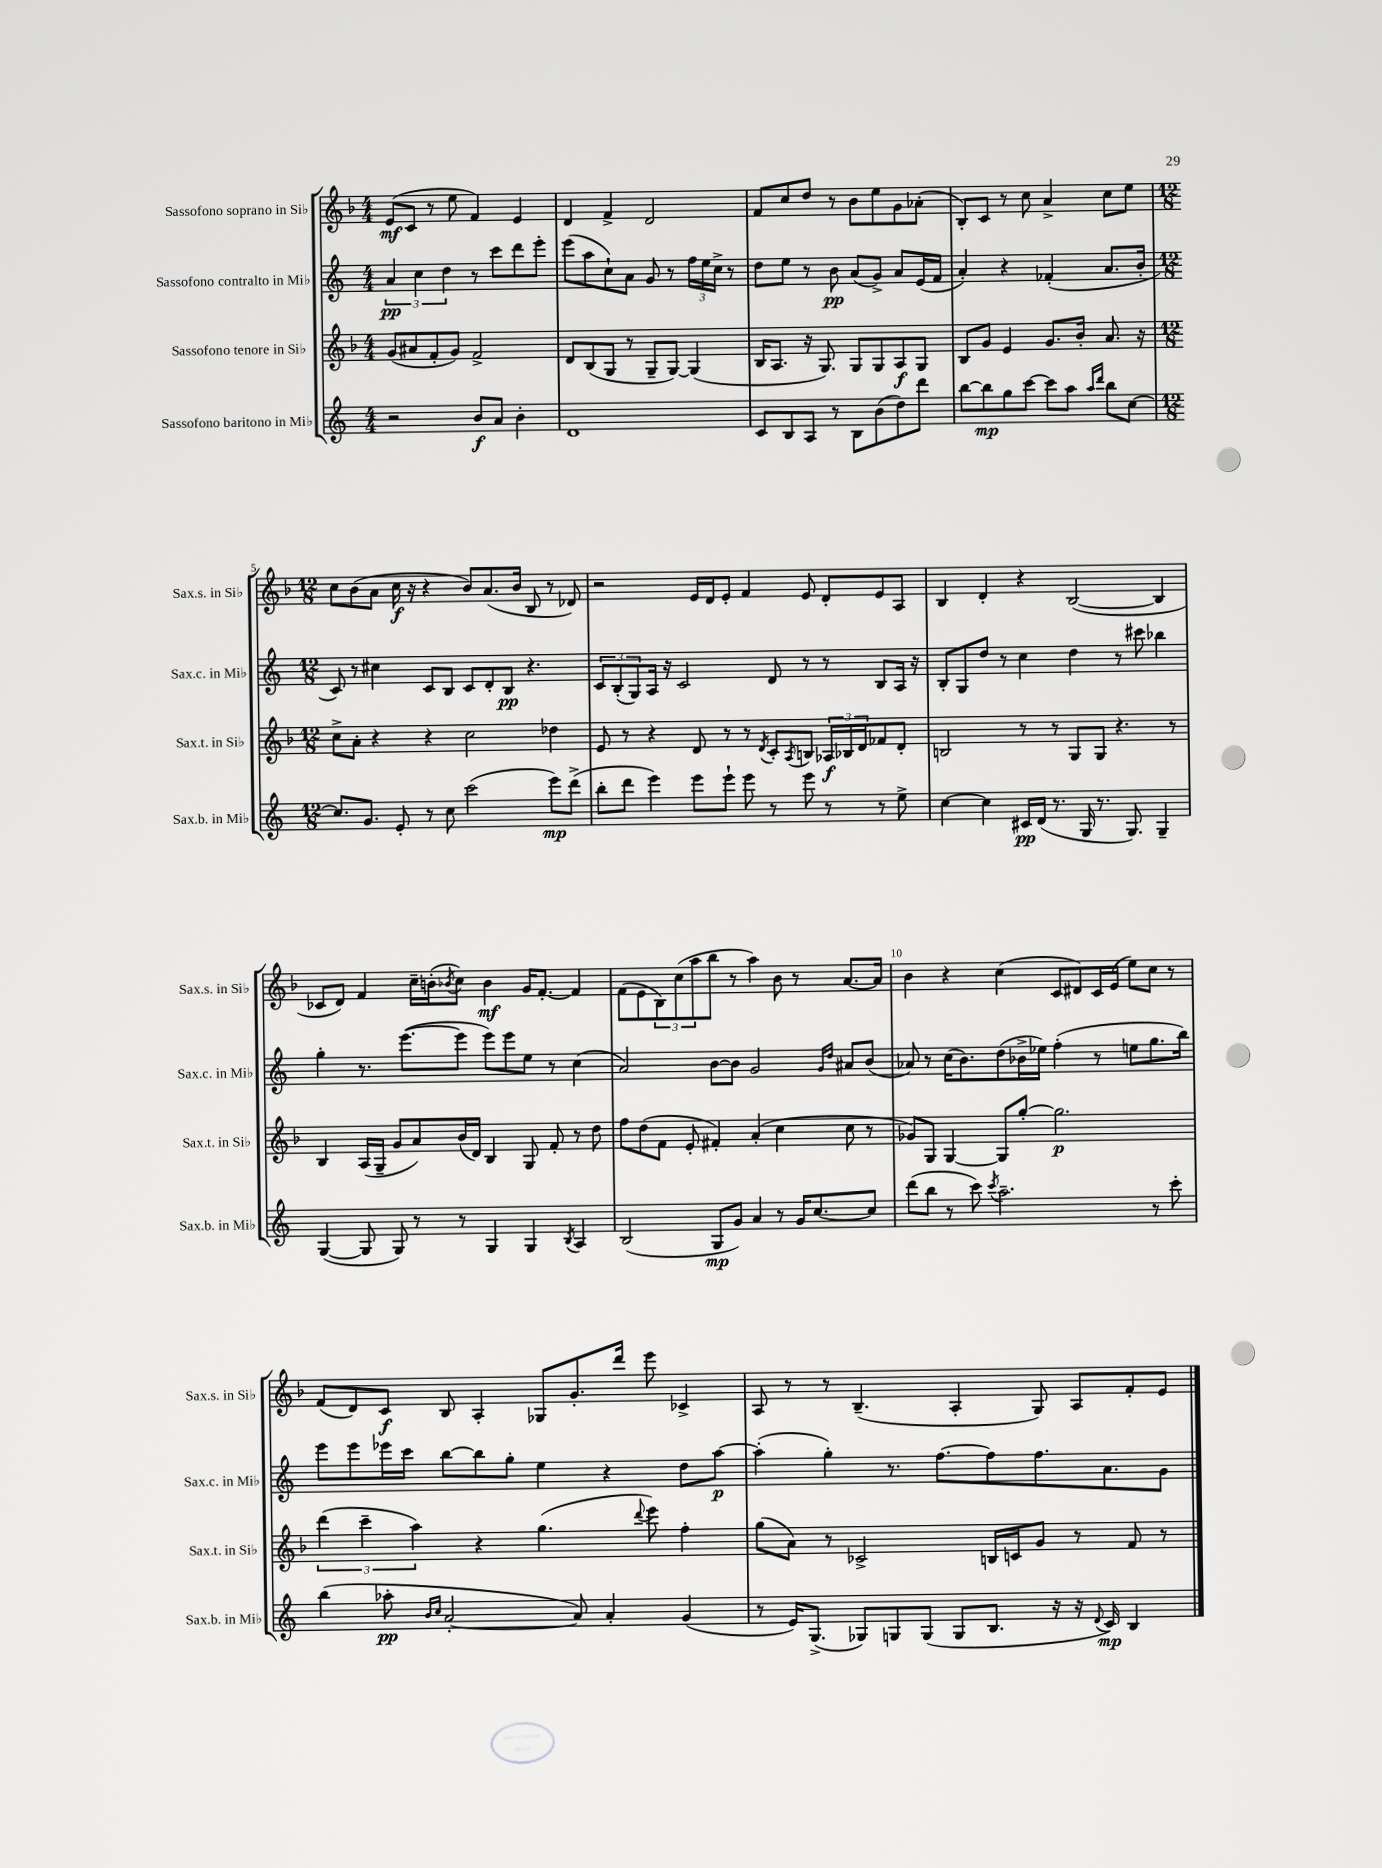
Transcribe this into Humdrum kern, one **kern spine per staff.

**kern	**kern	**kern	**kern
*staff4	*staff3	*staff2	*staff1
*clefG2	*clefG2	*clefG2	*clefG2
*k[]	*k[b-]	*k[]	*k[b-]
*M4/4	*M4/4	*M4/4	*M4/4
2r	(8g	6a	(8e
.	8a#	.	8c
.	.	6cc	.
.	8f'	.	8r
.	.	6dd	.
.	8g)	.	8ee
8b	2f^	8r	4f)
8a	.	8ccc	.
4b'	.	8ddd	4e
.	.	8eee'	.
=	=	=	=
1d	8d	(8eee	4d
.	(8B-	8aa	.
.	8G	8cc`)	4f^
.	8r	8a	.
.	8G~	8g	2d
.	[8G)	8r	.
.	(4G]	24ff	.
.	.	24ee	.
.	.	24cc^	.
.	.	8r	.
=	=	=	=
8c	16B-	8dd	8f
.	8.A	.	.
8B	.	8ee	8cc
8A	16r	8r	8dd
.	8.G)	.	.
8r	.	8b	8r
8B	8G	(8a	8b-
(8b	8G	8g^)	8ee
8dd)	8A	8a	8g
8ddd	8G	(16e	(8a-'
.	.	16f	.
=	=	=	=
[8bb	8B-	4a')	8B-')
8bb]	8g	.	8c
8gg	4e	4r	8r
[8ccc	.	.	8cc
8ccc]	8.g	(4f-'	4a^
8aa	.	.	.
.	16b-'	.	.
16qqaa	.	.	.
16qqddd	.	.	.
8bb	8.a	8.a	8cc
[8cc	.	.	8ee
.	16r	16b'	.
=	=	=	=
*M12/8	*M12/8	*M12/8	*M12/8
8.cc]	8cc^	8c)	8cc
.	8a'	8r	(8b-
8.g	.	.	.
.	4r	4cc#	8a
8e'	.	.	16cc
.	.	.	16r
8r	4r	8c	4r
8cc	.	8B	.
(2ccc	2cc	8c	8b-)
.	.	8d'	(8.a
.	.	8B	.
.	.	.	16b-
.	.	4.r	8B-
8eee)	4dd-	.	8r
(8ddd^	.	.	8d-)
=	=	=	=
8bb'	8e	12c	2r
.	.	(12B'	.
8ddd	8r	.	.
.	.	12G)	.
4eee)	4r	16A	.
.	.	16r	.
.	.	2c	.
8eee	8d	.	16e
.	.	.	16d
8eee`	8r	.	8e'
8eee	8r	.	4f
.	8qd	.	.
8r	8c'	8d	.
.	8qA	.	.
8eee	8B	8r	8e
8r	24A-	8r	8d'
.	24B-	.	.
.	24d	.	.
8r	8f-	8B	8e
8ee^	8d'	16A	8A
.	.	16r	.
=	=	=	=
[4cc	2B	8B'	4B-
.	.	8G	.
4cc]	.	8dd	4d'
.	.	8r	.
16c#	8r	4cc	4r
(16d	.	.	.
8.r	8r	.	.
.	8G	4dd	([2B-
16G	.	.	.
8.r	8G	.	.
.	4.r	8r	.
8.G)	.	.	.
.	.	8ccc#	.
4G~	.	4bb-	4B-]
.	8r	.	.
=	=	=	=
([4G	4B-	4gg'	8c-
.	.	.	8d)
8G]	(16A	8.r	4f
.	16G~	.	.
8G)	8g	.	.
.	.	([8.eee	.
8r	8a)	.	16cc~
.	.	.	(16b'
.	.	.	8qb-
8r	(16b-	8eee]	8cc)
.	16d)	.	.
4G	4B-	8eee)	4b-
.	.	8eee	.
4G	8G	8ee	16g
.	.	.	[8.f'
.	8f'	8r	.
8qB	.	.	.
4A	8r	(4cc	4f]
.	8dd	.	.
=	=	=	=
(2B	8ff	2a)	(8f
.	(8dd	.	8e
.	8f	.	12B-)
.	.	.	(12cc
.	8e'	.	.
.	.	.	12aa
8G	4f#')	[8b	8bb-
8g)	.	8b]	8r
4a	(4a'	2g	4aa)
8r	4cc	.	8b-
16g	.	.	8r
[8.cc	.	.	.
.	.	16qqg	.
.	.	16qqdd	.
.	8cc	8a#	[8.a
8cc]	8r	(8b	.
.	.	.	16a]
=	=	=	=
(8ddd	8g-)	8a-)	4b-
8bb	8G	8r	.
8r	[4G	(16cc	4r
.	.	8.b)	.
8ccc)	.	.	.
8qccc	.	.	.
2.aa~	8G]	(8dd	(4cc
.	[8gg'	16b-^	.
.	.	16ee-)	.
.	2.gg]	(4ff'	8c
.	.	.	8d#)
.	.	8r	16c
.	.	.	(16e
.	.	8ee	8ee)
8r	.	8.gg	8cc
8ccc'	.	.	8r
.	.	16bb)	.
=	=	=	=
(4bb	(6ddd	8eee	(8f
.	.	8eee	8d)
.	6ccc~	.	.
8aa-'	.	16eee-	8c
.	.	16ccc	.
.	6aa)	.	.
16qqb	.	.	.
16qqcc	.	.	.
[2a'	.	[8bb	8B-
.	4r	8bb]	4A'
.	.	8gg'	.
.	(4.gg	4ee	8G-
8a])	.	.	8.g'
4a'	.	4r	.
.	.	.	16ddd
.	8qqddd	.	.
.	8eee)	.	8eee
(4g	4ff'	8dd	4c-^
.	.	[8aa	.
=	=	=	=
8r	(8gg	(4aa']	8A
16e)	8a)	.	8r
(8.G^	.	.	.
.	8r	4gg')	8r
8G-)	2c-^	.	(4.B-~
8G	.	8.r	.
(8G	.	.	.
.	.	[8.ff	.
8G	.	.	4A'
8.B	16B	8ff]	.
.	16c	.	.
.	8g	8.ff	8G)
16r	.	.	.
16r	8r	.	8A
8qqd	.	.	.
16c)	.	8.a	.
4B	8f	.	8f'
.	8r	8g	8e
==	==	==	==
*-	*-	*-	*-
